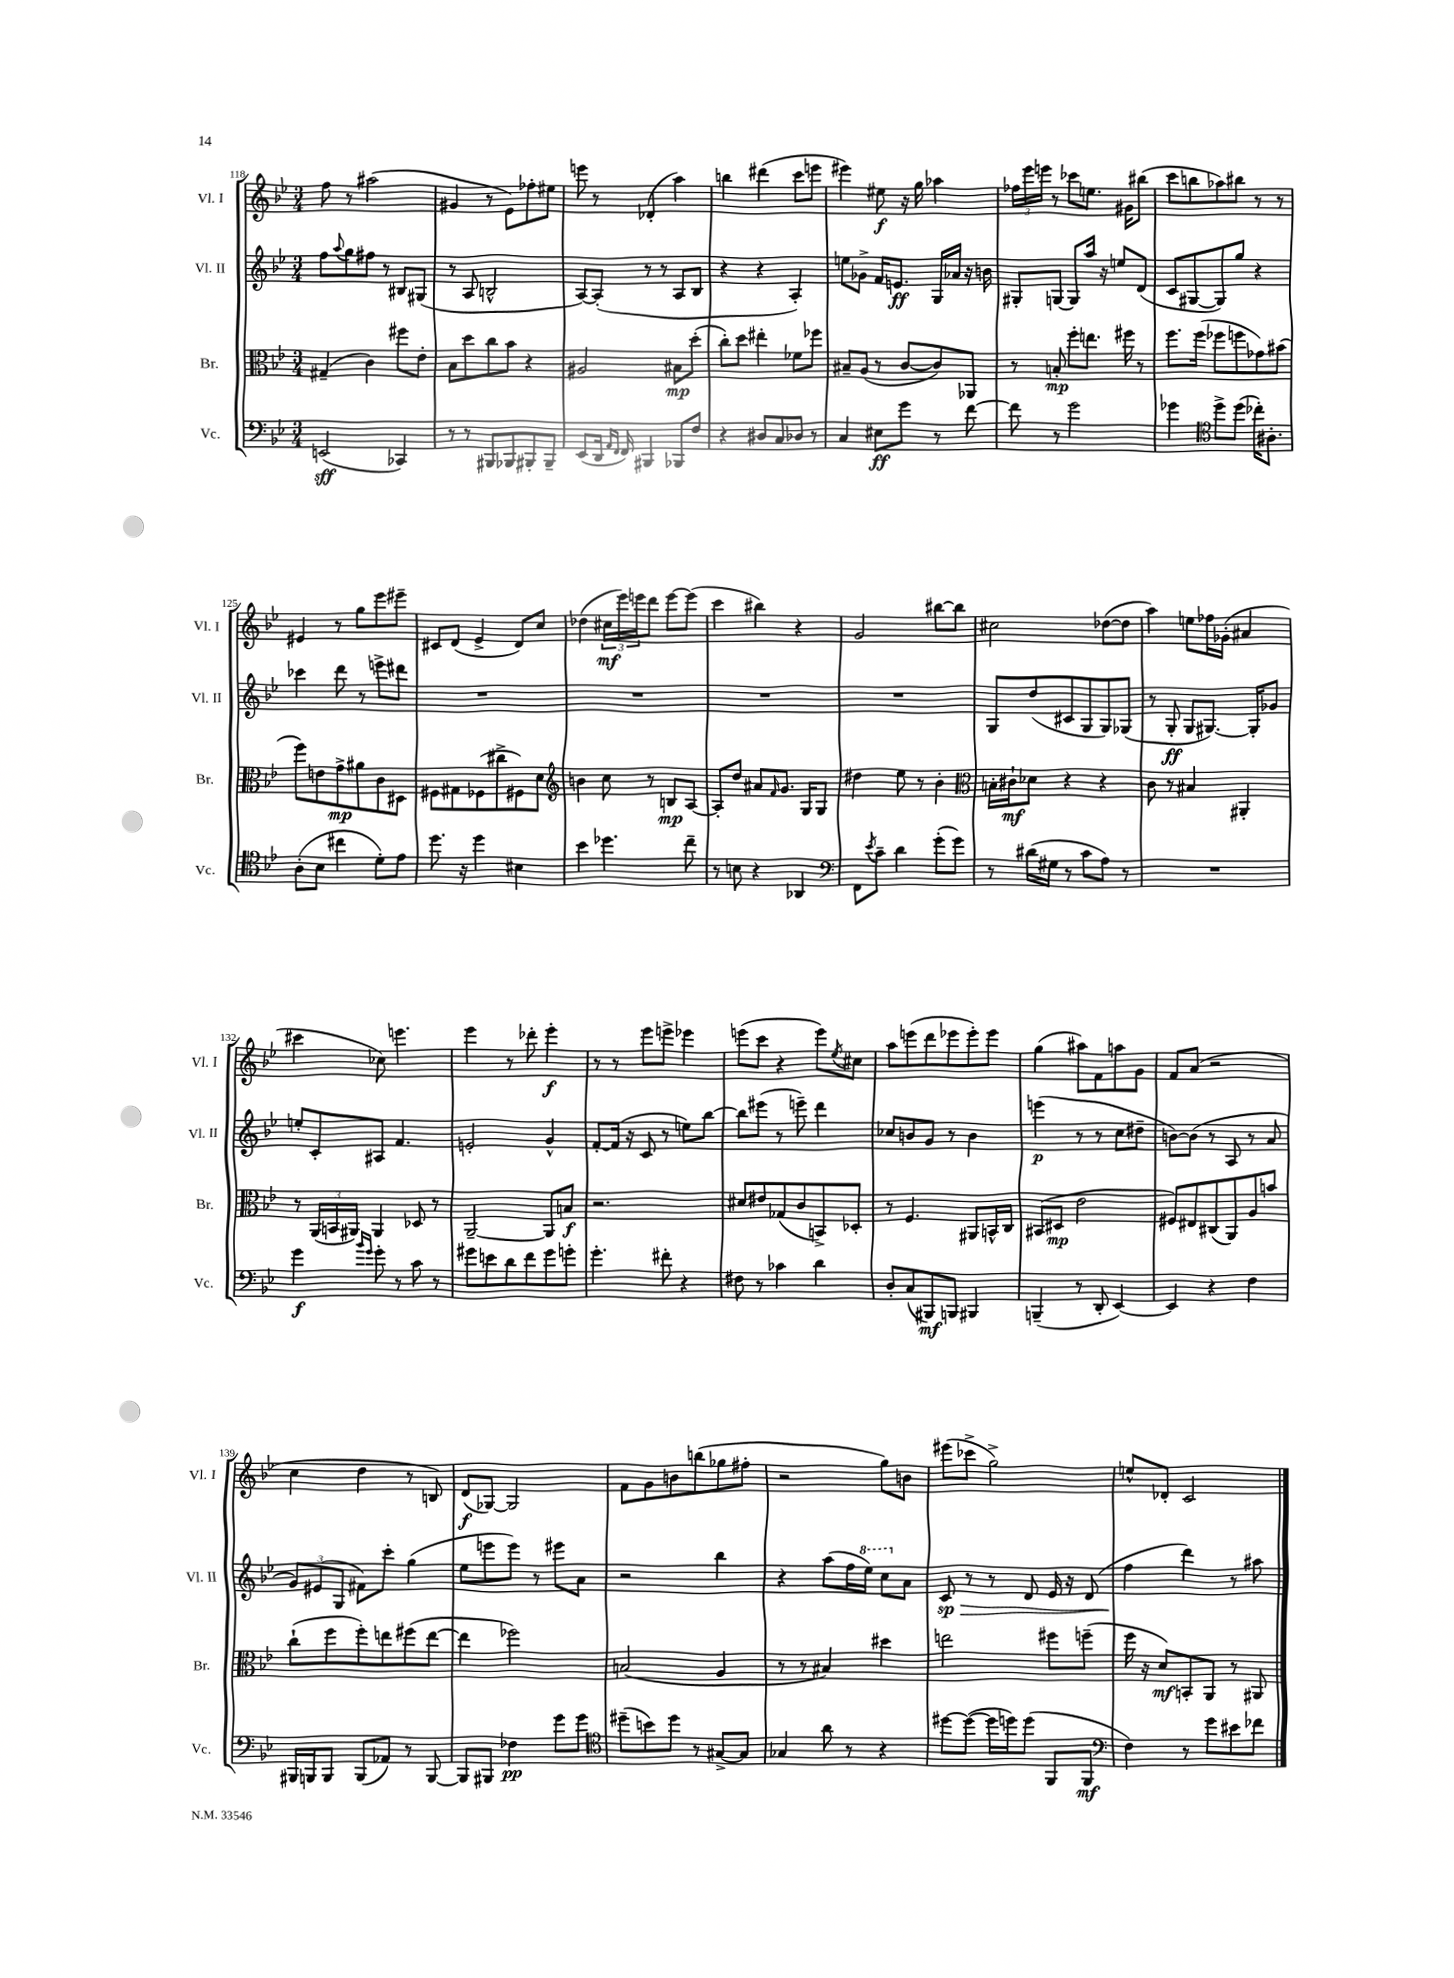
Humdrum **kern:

**kern	**dynam	**kern	**dynam	**kern	**dynam	**kern	**dynam
*part4	*part4	*part3	*part3	*part2	*part2	*part1	*part1
*staff4	*staff4	*staff3	*staff3	*staff2	*staff2	*staff1	*staff1
*I"Vc.	*	*I"Br.	*	*I"Vl. II	*	*I"Vl. I	*
*I'Vc.	*	*I'Br.	*	*I'Vl. II	*	*I'Vl. I	*
*clefF4	*	*clefC3	*	*clefG2	*	*clefG2	*
*k[b-e-]	*	*k[b-e-]	*	*k[b-e-]	*	*k[b-e-]	*
*M3/4	*	*M3/4	*	*M3/4	*	*M3/4	*
=118	=118	=118	=118	=118	=118	=118	=118
(2EEn/	sff	(4G#X~/	.	8ff\L	.	8ff\	.
.	.	.	.	8qqaa/	.	.	.
.	.	.	.	8gg\	.	8r	.
.	.	4c\)	.	8ff#X\J	.	(2aa#X\	.
.	.	.	.	8r	.	.	.
4CC-X/)	.	8ff#X\L	.	8B#X/L	.	.	.
.	.	8e-'\J	.	(8G#X/J	.	.	.
=119	=119	=119	=119	=119	=119	=119	=119
8r	.	8B-\L	.	8r	.	4g#X/	.
8r	.	8dd\	.	8A/	.	.	.
8BBB#X/L	.	8cc\	.	2Bn^^/	.	8r	.
8BBB-X/	.	8b-\J	.	.	.	8e-\L)	.
8BBB#X'/	.	4r	.	.	.	8ff-X'\	.
8BBB#~/J	.	.	.	.	.	8ee#X\J	.
=120	=120	=120	=120	=120	=120	=120	=120
(8EE-/L	.	2A#X/	.	[8A/L)	.	8eeen\	.
16DD/Jk	.	.	.	(8A'/J]	.	8r	.
16qqAA/LL	.	.	.	.	.	.	.
16qqFF/JJ	.	.	.	.	.	.	.
16FF/)	.	.	.	.	.	.	.
4BBB#X/	.	.	.	8r	.	(4d-X'/	.
.	.	.	.	8r	.	.	.
8BBB-X/L	.	8B#X\L	mp	8A/L	.	4aa\)	.
8F/J	.	(8dd'\J	.	8B-/J	.	.	.
=121	=121	=121	=121	=121	=121	=121	=121
4r	.	8cc'\L)	.	4r	.	4bbn\	.
.	.	8dd\J	.	.	.	.	.
8D#X/L	.	4ee#X'\	.	4r	.	(4ddd#X\	.
8C/	.	.	.	.	.	.	.
8D-X/J	.	8f-X\L	.	4A'/)	.	8ccc\L	.
8r	.	8ff-X\J	.	.	.	8eeen\J	.
=122	=122	=122	=122	=122	=122	=122	=122
4C/	.	8B#X~/L	.	8een\L	.	4eee#X\)	.
.	.	(8A/J	.	8g-X^\J	.	.	.
8E#X\L	ff	8r	.	16f/KL	.	8ee#X\	f
.	.	.	.	8.en/J	ff	.	.
8g\J	.	[8c/L	.	.	.	16r	.
.	.	.	.	.	.	16gg\	.
8r	.	8c/])	.	16G/LL	.	4aa-X\	.
.	.	.	.	16a-X/JJ	.	.	.
[8f\	.	8AA-X/J	.	16r	.	.	.
.	.	.	.	16bn\	.	.	.
=123	=123	=123	=123	=123	=123	=123	=123
8f\]	.	8r	.	8G#X'/L	.	24ff-X\LL	.
.	.	.	.	.	.	24eee-\	.
.	.	.	.	.	.	24eeen\JJ	.
8r	.	8Bn'/	mp	[8Gn/J	.	8r	.
2g\	.	8ff'\L	.	8G/L]	.	8ccc-X\L	.
.	.	8.een\J	.	16aa/Jk	.	8.een\J	.
.	.	.	.	16r	.	.	.
.	.	.	.	8een/L	.	.	.
.	.	16ff#X\	.	.	.	16g#X\KL	.
.	.	8r	.	(8d/J	.	(8bb#X\J	.
=124	=124	=124	=124	=124	=124	=124	=124
4g-X\	.	8.ff\L	.	8c/L	.	8ccc\L	.
.	.	.	.	[8G#X/	.	8bbn\	.
.	.	(16ff\Jk	.	.	.	.	.
*clefC4	*	*	*	*	*	*	*
8dd^\L	.	8ff-X\L	.	8G#/])	.	8aa-X\)	.
(8dd\J	.	8ffn\	.	8gg/J	.	8bb#X\J	.
16cc-X'\KL)	.	8g-X\)	.	4r	.	8r	.
8.A#X'\J	.	.	.	.	.	.	.
.	.	(8b#X\J	.	.	.	8r	.
!!LO:LB:g=z
=125	=125	=125	=125	=125	=125	=125	=125
(8A'\L	.	8ff\L)	.	4ccc-X\	.	4e#X/	.
8B-\J	.	8en\	.	.	.	.	.
4cc#X\	.	8g^\	mp	8ddd\	.	8r	.
.	.	8a#X\	.	8r	.	8gg\L	.
8d'\L)	.	8c\	.	8eeen^\L	.	8eee-\	.
8e-\J	.	8D#X\J	.	8ddd#X\J	.	8eee#X~\J	.
=126	=126	=126	=126	=126	=126	=126	=126
8.dd\	.	8F#X\L	.	2.r	.	8c#X/L	.
.	.	8G#X\	.	.	.	(8d/J	.
16r	.	.	.	.	.	.	.
4dd\	.	(8F-X\	.	.	.	4e-^/	.
.	.	8cc#X^\	.	.	.	.	.
4B#X\	.	8F#X\)	.	.	.	8d/L)	.
.	.	8d\J	.	.	.	8cc/J	.
=127	=127	=127	=127	=127	=127	=127	=127
*	*	*clefG2	*	*	*	*	*
4b-\	.	4bn\	.	2.r	.	(4dd-X\	.
4.dd-X\	.	8cc\	.	.	.	24cc#X\LL	mf
.	.	.	.	.	.	24eee-\)	.
.	.	.	.	.	.	24eeen\J	.
.	.	8r	.	.	.	8ddd\J	.
.	.	8Bn/L	mp	.	.	[8eee\L	.
8cc~\	.	[8A/J	.	.	.	(8eee\J]	.
=128	=128	=128	=128	=128	=128	=128	=128
8r	.	8A'/L]	.	2.r	.	4ccc\	.
8Bn\	.	8dd/J	.	.	.	.	.
4r	.	8a#X/L	.	.	.	4bb#X\)	.
.	.	16qqf/	.	.	.	.	.
.	.	8.g/J	.	.	.	.	.
4AA-X/	.	.	.	.	.	4r	.
.	.	16G/KL	.	.	.	.	.
.	.	8G/J	.	.	.	.	.
=129	=129	=129	=129	=129	=129	=129	=129
*clefF4	*	*	*	*	*	*	*
8FF\L	.	4dd#X\	.	2.r	.	2g/	.
8qe-/	.	.	.	.	.	.	.
8c~\J	.	.	.	.	.	.	.
4d\	.	8ee-\	.	.	.	.	.
.	.	8r	.	.	.	.	.
(8g'\L	.	4b-'\	.	.	.	[8bb#X\L	.
8g\J)	.	.	.	.	.	8bb#\J]	.
=130	=130	=130	=130	=130	=130	=130	=130
*	*	*clefC3	*	*	*	*	*
8r	.	16Bn'\LL	.	8G/L	.	2cc#X\	.
.	.	16c#X`\J	mf	.	.	.	.
(16d#X\LL	.	8d-X\J	.	(8dd/	.	.	.
16G#X\JJ	.	.	.	.	.	.	.
8r	.	4r	.	8c#X/	.	.	.
8c\L	.	.	.	8G/	.	.	.
8A\J)	.	4r	.	8G/)	.	([8dd-X\L	.
8r	.	.	.	(8G-X/J	.	8dd-\J]	.
=131	=131	=131	=131	=131	=131	=131	=131
2.r	.	8c\	.	8r	.	4aa\)	.
.	.	8r	.	8G'/	ff	.	.
.	.	4B#X/	.	8G/L	.	8een\L	.
.	.	.	.	[8.G#X/J)	.	16ff-X\L	.
.	.	.	.	.	.	(16g-X'\JJ	.
.	.	4AA#X'/	.	.	.	4a#X/	.
.	.	.	.	16G#'/KL]	.	.	.
.	.	.	.	8g-X/J	.	.	.
!!LO:LB:g=z
=132	=132	=132	=132	=132	=132	=132	=132
4g\	f	8r	.	8een'/L	.	4ccc#X\	.
.	.	(24AA/LL	.	8c'/	.	.	.
.	.	24BBn/	.	.	.	.	.
.	.	24AA#X/JJ)	.	.	.	.	.
16qqb-/LL	.	.	.	.	.	.	.
16qqg/JJ	.	.	.	.	.	.	.
8g'\	.	4AA#/	.	8A#X/J	.	8cc-X\)	.
8r	.	.	.	4.f/	.	4.eeen\	.
8c\	.	8D-X/	.	.	.	.	.
8r	.	8r	.	.	.	.	.
=133	=133	=133	=133	=133	=133	=133	=133
8g#X\L	.	[2AA~/	.	2en'/	.	4eee-\	.
8en\	.	.	.	.	.	.	.
8d\	.	.	.	.	.	8r	.
8f\	.	.	.	.	.	8ddd-X'\	.
8g#\	.	8AA/L]	.	4g^^/	.	4eee-'\	f
8gn'\J	.	8Bn/J	f	.	.	.	.
=134	=134	=134	=134	=134	=134	=134	=134
4.g'\	.	2.r	.	[8f'/L	.	8r	.
.	.	.	.	(16f/Jk]	.	8r	.
.	.	.	.	16r	.	.	.
.	.	.	.	8c/	.	8eee-\L	.
8f#X'\	.	.	.	8r	.	8eeen^\J	.
4r	.	.	.	8een\L)	.	4eee-X\	.
.	.	.	.	[8bb-\J	.	.	.
=135	=135	=135	=135	=135	=135	=135	=135
8F#X\	.	8d#X/L	.	8bb-\L]	.	(8eeen\L	.
8r	.	8e#X/	.	(8eee#X\J	.	8ccc\J	.
4c-X\	.	(8G-X/	.	8r	.	4r	.
.	.	8c/	.	8eeen~\)	.	.	.
4d\	.	8BBn^/)	.	4ddd\	.	8eee\L)	.
.	.	.	.	.	.	8qee-/	.
.	.	8D-X'/J	.	.	.	8cc#X\J	.
=136	=136	=136	=136	=136	=136	=136	=136
8D'/L	.	8r	.	8cc-X/L	.	8aa\L	.
(8C/	.	4.F/	.	8bn/	.	(8eeen\	.
8BBB#X/)	mf	.	.	8g/J	.	8ddd\	.
8BBBn/J	.	.	.	8r	.	8eee-X\	.
4BBB#X/	.	8AA#X/L	.	4b\	.	8eee-'\)	.
.	.	16BBn^^/L	.	.	.	8eee-\J	.
.	.	16C/JJ	.	.	.	.	.
=137	=137	=137	=137	=137	=137	=137	=137
(4BBBn~/	.	(8BB#X/L	.	(4eeen\	p	(4gg\	.
.	.	8D#X/J	mp	.	.	.	.
8r	.	2e-\	.	8r	.	8aa#X\L)	.
8DD'/	.	.	.	8r	.	8f\	.
[4EE-/)	.	.	.	8cc\L	.	8aan\	.
.	.	.	.	8dd#X~\J	.	8g\J	.
=138	=138	=138	=138	=138	=138	=138	=138
4EE-/]	.	8F#X/L)	.	[8bn\L)	.	8f/L	.
.	.	8E#X/	.	(8b\J]	.	(8a/J	.
4r	.	(8C#X/	.	8r	.	2r	.
.	.	8AA/)	.	8A/	.	.	.
4F\	.	8A/	.	8r	.	.	.
.	.	8bn/J	.	8a/	.	.	.
!!LO:LB:g=z
=139	=139	=139	=139	=139	=139	=139	=139
16BBB#X/LL	.	(8cc`\L	.	12g/L)	.	4cc\	.
16BBBn/J	.	.	.	.	.	.	.
.	.	.	.	(12e#X/	.	.	.
8BBB/J	.	8ff\	.	.	.	.	.
.	.	.	.	12G/J	.	.	.
(8BBB/L	.	8ff'\)	.	8f#X\L)	.	4dd\	.
8AA-X/J)	.	8een\	.	8ccc'\J	.	.	.
8r	.	(8ff#X\	.	(4gg\	.	8r	.
[8BBB/	.	[8ee\J	.	.	.	8Bn/)	.
=140	=140	=140	=140	=140	=140	=140	=140
8BBB/L]	.	4ee\]	.	8ee-\L	.	(8d/L	f
8BBB#X/J	.	.	.	8eeen\	.	[8G-X/J)	.
4F-X\	pp	2ff-X\)	.	8eee\J)	.	2G-/]	.
.	.	.	.	8r	.	.	.
8g\L	.	.	.	8eee#X\L	.	.	.
8g\J	.	.	.	8a\J	.	.	.
=141	=141	=141	=141	=141	=141	=141	=141
*clefC4	*	*	*	*	*	*	*
(8dd#X~\L	.	(2Bn/	.	2r	.	8f\L	.
8bn\)	.	.	.	.	.	8g\	.
8dd#\J	.	.	.	.	.	8bn\	.
8r	.	.	.	.	.	(8bbn\	.
[8G#X^/L	.	4A/	.	4bb-\	.	8gg-X\	.
8G#/J]	.	.	.	.	.	8ff#X'\J	.
=142	=142	=142	=142	=142	=142	=142	=142
4G-X/	.	8r	.	4r	.	2r	.
.	.	8r	.	.	.	.	.
8a\	.	4B#X/)	.	(8aa\L	.	.	.
8r	.	.	.	16ff\L	.	.	.
*	*	*	*	*8va	*	*	*
.	.	.	.	16eee-\JJ)	.	.	.
4r	.	4dd#X\	.	8ccc\L	.	8gg\L)	.
*	*	*	*	*X8va	*	*	*
.	.	.	.	8a\J	.	8bn\J	.
=143	=143	=143	=143	=143	=143	=143	=143
!	!	!	!	!	!LO:HP:b	!	!
[8dd#X\L	.	2een\	.	8c/	> sp	(8eee#X\L	.
(8dd#\J_	.	.	.	8r	.	8ccc-X^\J	.
16dd#\LL]	.	.	.	8r	.	2gg^\)	.
16ddn\J)	.	.	.	.	.	.	.
(8dd\J	.	.	.	8d/	.	.	.
8FF/L	.	8ff#X\L	.	16e-/	.	.	.
.	.	.	.	16r	.	.	.
8FF/J	mf	(8ffn~\J	.	(8d/	.	.	.
=144	=144	=144	=144	=144	=144	=144	=144
*clefF4	*	*	*	*	*	*	*
4F\)	.	16ff\	.	4ff\	.	8een^^/L	.
.	.	16r	.	.	.	.	.
.	.	8d/L)	mf	.	.	8d-X'/J	.
8r	.	8BBn'/	.	4ddd\)	]	2c/	.
8g\L	.	8AA/J	.	.	.	.	.
8e#X\	.	8r	.	8r	.	.	.
8f-X\J	.	8AA#X/	.	8aa#X\	.	.	.
==	==	==	==	==	==	==	==
*-	*-	*-	*-	*-	*-	*-	*-
